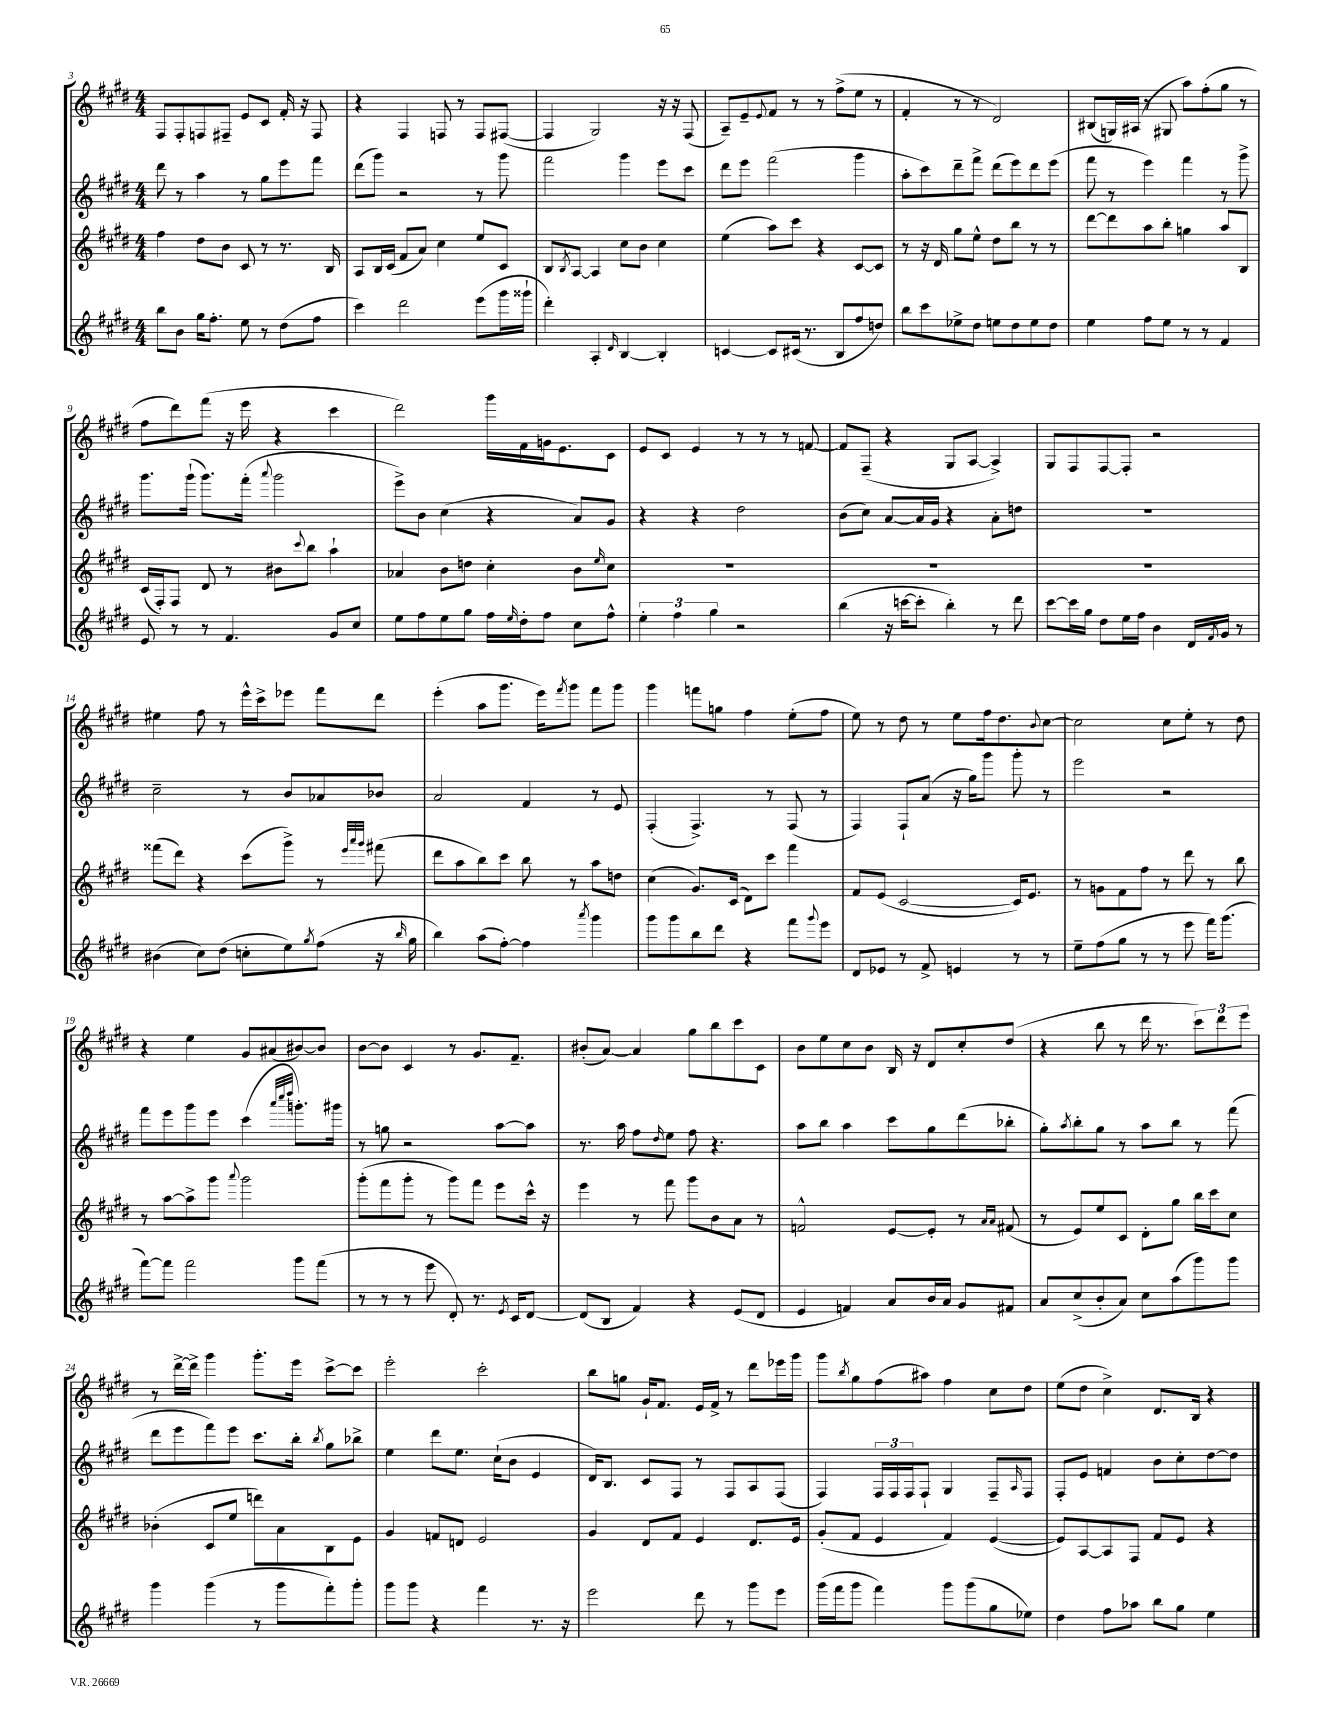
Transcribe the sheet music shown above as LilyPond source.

<<
\new StaffGroup <<
\new Staff = "s0" {
    \clef treble \key e \major \numericTimeSignature \time 4/4
    fis8 fis8-. f8 fis8-- e'8 cis'8 fis'16-. r16 fis8 |
    r4 fis4 f8 r8 f8 fis8~( |
    fis4 gis2) r16 r16 fis8( |
    a8--) e'8-- \appoggiatura { e'8 } fis'8 r8 r8 fis''8->( e''8 r8 |
    fis'4-. r8 r8 dis'2) |
    bis8( g16) ais16( r8 gis8 a''8) fis''8-.( gis''8 r8 |
    fis''8 dis'''8) fis'''8( r16 e'''16 r4 cis'''4 |
    dis'''2) gis'''16 fis'16 g'16 e'8. cis'8 |
    e'8 cis'8 e'4 r8 r8 r8 f'8~ |
    f'8 fis8--( r4 gis8 a8~ a4->) |
    gis8 fis8 fis8~ fis8-. r2 |
    eis''4 fis''8 r8 e'''16-^ cis'''16-> ees'''8 fis'''8 dis'''8 |
    e'''4-.( a''8 gis'''8. e'''16) \acciaccatura { fis'''8 } gis'''8 fis'''8 gis'''8 |
    gis'''4 f'''8 g''8 fis''4 e''8-.( fis''8 |
    e''8) r8 dis''8 r8 e''8 fis''16 dis''8. \appoggiatura { b'8 } cis''8~ |
    cis''2 cis''8 e''8-. r8 dis''8 |
    r4 e''4 gis'8 ais'8( bis'8~) bis'8 |
    b'8~ b'8 cis'4 r8 gis'8. fis'8.-- |
    bis'8-.( a'8~) a'4 gis''8 b''8 cis'''8 cis'8 |
    b'8 e''8 cis''8 b'8 b16 r16 dis'8 cis''8-. dis''8( |
    r4 b''8 r8 dis'''16 r8. \tuplet 3/2 { cis'''8) dis'''8 e'''8 } |
    r8 dis'''16~-> dis'''16-> gis'''4 gis'''8.-. e'''16 cis'''8~-> cis'''8 |
    e'''2-. cis'''2-. |
    b''8 g''8 gis'16-! fis'8. e'16 fis'16-> r8 dis'''8 ees'''16 gis'''16 |
    gis'''8 \acciaccatura { b''8 } gis''8 fis''8( ais''8) fis''4 cis''8 dis''8 |
    e''8( dis''8 cis''4->) dis'8. b16 r4 \bar "|." |
}
\new Staff = "s1" {
    \clef treble \key e \major \numericTimeSignature \time 4/4
    dis'''8 r8 a''4 r8 gis''8 e'''8 fis'''8 |
    dis'''8( gis'''8) r2 r8 gis'''8 |
    fis'''2 gis'''4 e'''8 cis'''8 |
    dis'''8 e'''8 fis'''2( gis'''4 |
    a''8-. cis'''8) dis'''8-- fis'''8-> dis'''8( e'''8) dis'''8 e'''8( |
    fis'''8 r8 e'''4) fis'''4 r8 gis'''8-> |
    gis'''8. gis'''16-!( gis'''8.) fis'''16-.( \appoggiatura { a'''8 } gis'''2 |
    e'''8->) b'8 cis''4( r4 a'8) gis'8 |
    r4 r4 dis''2 |
    b'8( cis''8) a'8~ a'16 gis'16 r4 a'8-. d''8 |
    R1 |
    cis''2-- r8 b'8 aes'8 bes'8 |
    a'2 fis'4 r8 e'8 |
    fis4-.( fis4.->) r8 fis8( r8 |
    fis4) fis8-! a'8( r16 gis''16) gis'''8 gis'''8-. r8 |
    e'''2 r2 |
    fis'''8 e'''8 gis'''8 e'''8 cis'''4( \grace { a'''32 cis''''32 dis''''32 } g'''8.-.) gis'''16 |
    r8 g''8 r2 a''8~ a''8 |
    r8. a''16 fis''8 \grace { dis''16 } e''8 fis''8 r4. |
    a''8 b''8 a''4 cis'''8 gis''8 dis'''8( bes''8-. |
    gis''8-.) \acciaccatura { a''8 } b''8-. gis''8 r8 a''8 b''8 r8 fis'''8( |
    dis'''8 e'''8 fis'''8) e'''8 cis'''8. b''16-. \acciaccatura { b''8 } gis''8 bes''8-> |
    e''4 dis'''8 e''8. cis''16-!( b'8 e'4 |
    dis'16) b8. cis'8 fis8 r8 fis8 a8 fis8( |
    fis4) \tuplet 3/2 { fis16 fis16 fis16 } fis8-! gis4 fis8-- \grace { a16 } fis8 |
    fis8-. e'8 f'4 b'8 cis''8-. dis''8~ dis''8 \bar "|." |
}
\new Staff = "s2" {
    \clef treble \key e \major \numericTimeSignature \time 4/4
    fis''4 dis''8 b'8 cis'8 r8 r8. b16 |
    a8 b16 cis'16( fis'8 a'8) cis''4 e''8 cis'8 |
    b8 \acciaccatura { b8 } a8~ a4 cis''8 b'8 cis''4 |
    e''4( a''8) cis'''8 r4 cis'8~ cis'8 |
    r8 r16 dis'16 gis''8 e''8-^ dis''8 b''8 r8 r8 |
    dis'''8~ dis'''8 a''8 b''8-. g''4 a''8 b8 |
    cis'16( fis16-.) fis8 dis'8 r8 bis'8 \appoggiatura { cis'''8 } b''8 a''4-! |
    aes'4 b'8 d''8 cis''4-. b'8 \grace { e''16 } cis''8 |
    R1 |
    R1 |
    R1 |
    fisis'''8( dis'''8) r4 cis'''8( gis'''8->) r8 \grace { e'''32 a'''32 gis'''32 } fis'''8( |
    dis'''8 a''8 b''8) cis'''8 b''8 r8 a''8 d''8 |
    cis''4( gis'8.) cis'16( dis'8) cis'''8 fis'''4 |
    fis'8 e'8( cis'2~ cis'16) e'8. |
    r8 g'8 fis'8 fis''8 r8 dis'''8 r8 b''8 |
    r8 a''8~ a''8-> gis'''8 \appoggiatura { a'''8 } gis'''2 |
    gis'''8-.( fis'''8 gis'''8-. r8 gis'''8) fis'''8 e'''8 cis'''16-^ r16 |
    e'''4 r8 fis'''8 gis'''8 b'8 a'8 r8 |
    f'2-^ e'8~ e'8-. r8 \grace { a'16 a'16 } fis'8( |
    r8 e'8) e''8 cis'8 dis'8-. gis''8 b''16 cis'''16 cis''8 |
    bes'4-.( cis'8 e''8 d'''8) a'8 b8 e'8 |
    gis'4 f'8 d'8 e'2 |
    gis'4 dis'8 fis'8 e'4 dis'8. e'16 |
    gis'8-.( fis'8 e'4 fis'4) e'4~( |
    e'8) a8~ a8 fis8 fis'8 e'8 r4 \bar "|." |
}
\new Staff = "s3" {
    \clef treble \key e \major \numericTimeSignature \time 4/4
    b''8 b'8 gis''16 fis''8.-. e''8 r8 dis''8( fis''8 |
    cis'''4) dis'''2 e'''8( gis'''16 gisis'''16-! |
    dis'''4-.) a4-. \grace { dis'16 } b4~ b4-. |
    c'4~ c'8 cis'16( r8. b8 fis''8 d''8) |
    b''8 cis'''8 ees''8-> dis''8 e''8 dis''8 e''8 dis''8 |
    e''4 fis''8 e''8 r8 r8 fis'4 |
    e'8 r8 r8 fis'4. gis'8 cis''8 |
    e''8 fis''8 e''8 gis''8 fis''16 \grace { e''16 } dis''16-. fis''8 cis''8 fis''8-^ |
    \tuplet 3/2 { e''4-. fis''4 gis''4 } r2 |
    b''4( r16 c'''16~ c'''8-. b''4-.) r8 dis'''8 |
    cis'''8~ cis'''16 gis''16 dis''8 e''16 fis''16 b'4 dis'16 \acciaccatura { fis'8 } gis'16 r8 |
    bis'4( cis''8) dis''8( c''8-. e''8) \acciaccatura { gis''8 } fis''8( r16 \grace { b''16 } gis''16 |
    b''4) a''8( fis''8~-.) fis''4 \acciaccatura { a'''8 } gis'''4 |
    gis'''8 gis'''8 b''8 dis'''8 r4 fis'''8 \appoggiatura { gis'''8 } e'''8 |
    dis'8 ees'8 r8 fis'8-> e'4 r8 r8 |
    e''8-- fis''8( gis''8 r8 r8 e'''8 fis'''16) gis'''8.( |
    fis'''8~) fis'''8 fis'''2 gis'''8 fis'''8( |
    r8 r8 r8 e'''8 dis'8-.) r8. \acciaccatura { e'8 } cis'16 dis'8~ |
    dis'8( b8 fis'4) r4 e'8( dis'8 |
    e'4 f'4) a'8 b'16 a'16 gis'8 fis'8 |
    a'8 cis''8->( b'8-. a'8) cis''8 a''8( gis'''8) gis'''8 |
    gis'''4 gis'''4( r8 gis'''8 fis'''8-.) gis'''8-. |
    gis'''8 gis'''8 r4 fis'''4 r8. r16 |
    e'''2 dis'''8 r8 gis'''8 e'''8 |
    gis'''16( fis'''16 gis'''8 fis'''4) gis'''8 gis'''8( gis''8 ees''8) |
    dis''4 fis''8 aes''8 b''8 gis''8 e''4 \bar "|." |
}
>>
>>
\layout { \context { \Score currentBarNumber = #3 } }
